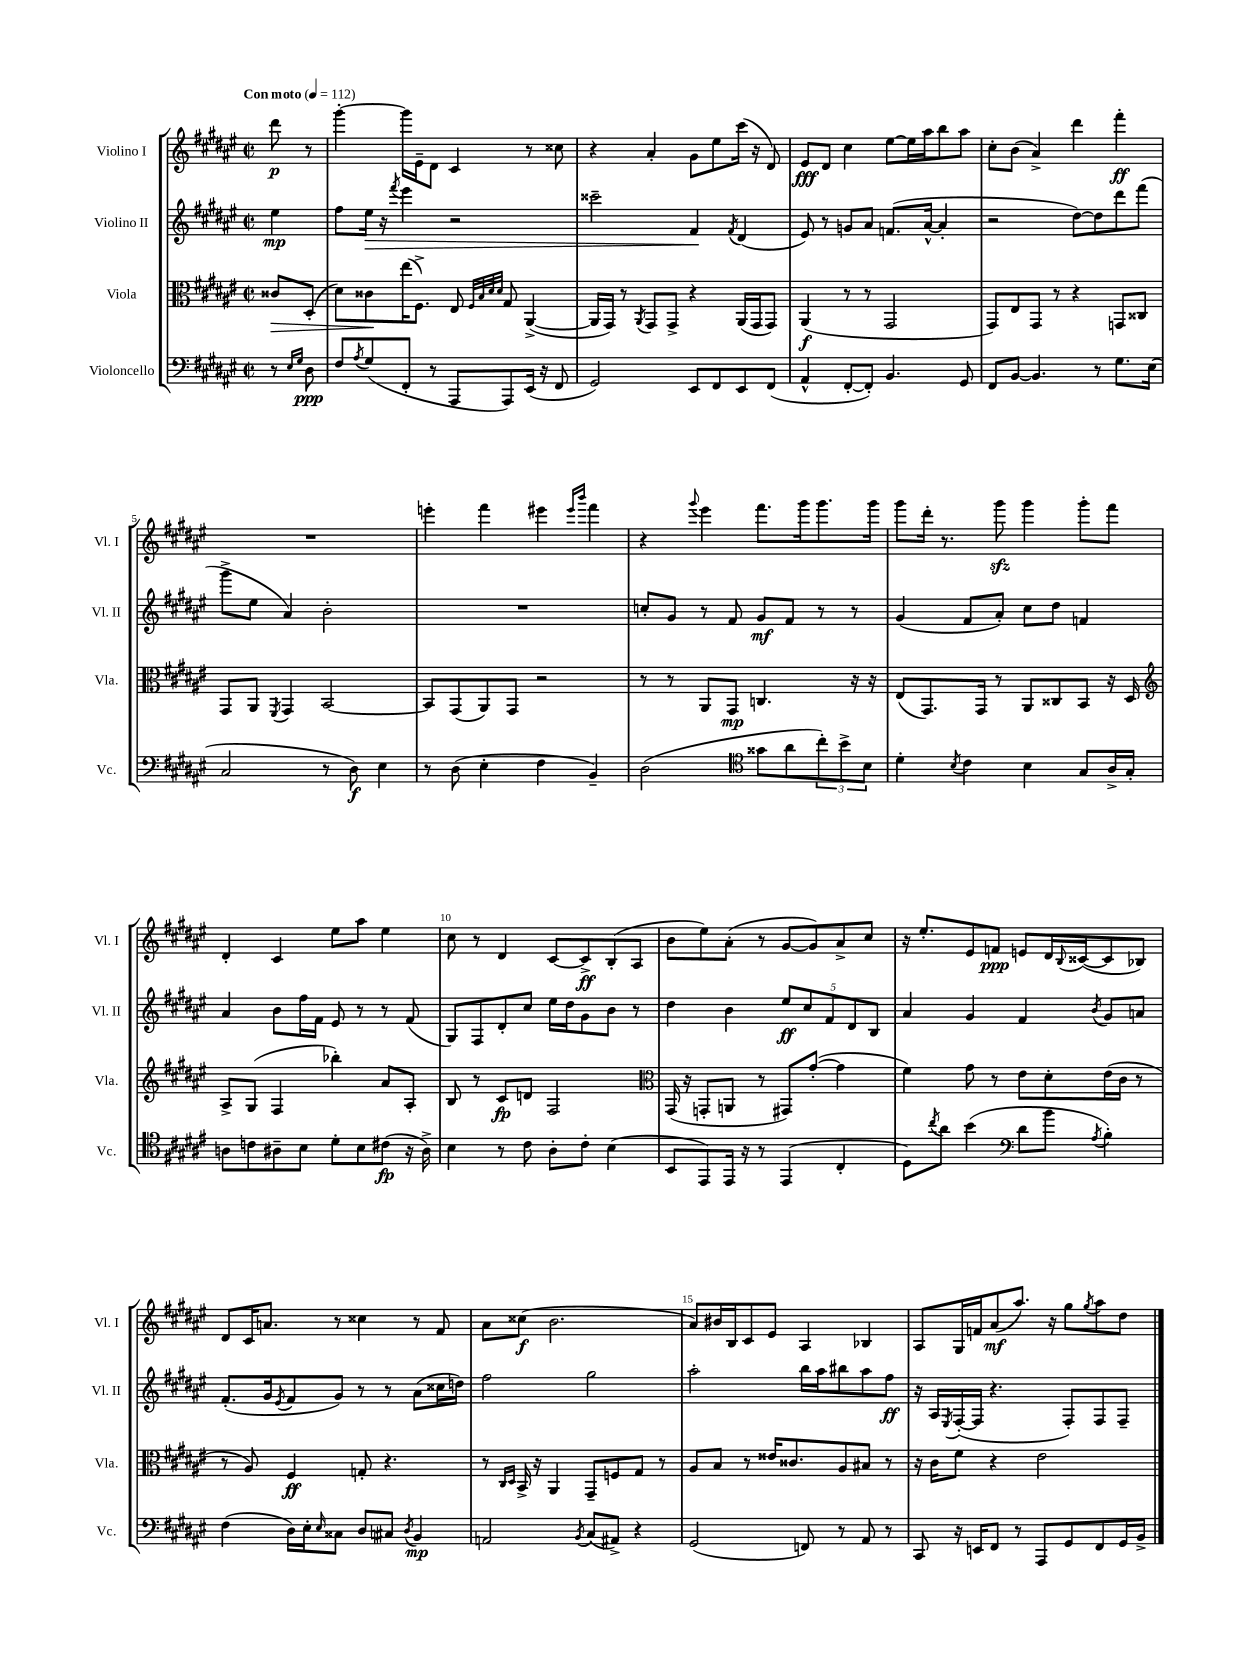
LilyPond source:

<<
\new StaffGroup <<
\new Staff = "s0" \with { instrumentName = "Violino I" shortInstrumentName = "Vl. I" } {
    \clef treble \key fis \major \defaultTimeSignature \time 2/2 \partial 4 \tempo "Con moto" 4 = 112
    dis'''8\p r8 |
    gis'''4~-. gis'''16 eis'16-- dis'8 cis'4 r8 cisis''8 |
    r4 ais'4-. gis'8 eis''8 cis'''16( r16 dis'8) |
    eis'8\fff dis'8 cis''4 eis''8~ eis''16 ais''16 b''8 ais''8 |
    cis''8-. b'8( ais'4->) dis'''4 fis'''4-.\ff |
    R1 |
    e'''4-. fis'''4 eis'''4 \grace { eis'''16 b'''16 } fis'''4 |
    r4 \appoggiatura { gis'''8 } eis'''4 fis'''8. gis'''16 gis'''8. gis'''16 |
    gis'''8 dis'''16-. r8. gis'''8\sfz gis'''4 gis'''8-. fis'''8 |
    dis'4-. cis'4 eis''8 ais''8 eis''4 |
    cis''8 r8 dis'4 cis'8~ cis'8->\ff b8-.( ais8 |
    b'8 eis''8) ais'8-.( r8 gis'8~ gis'8) ais'8-> cis''8 |
    r16 eis''8.-. eis'8 f'8\ppp e'8 dis'16 \appoggiatura { b8 } cisis'16~( cisis'8 bes8) |
    dis'8 cis'16 a'8. r8 cisis''4 r8 fis'8 |
    ais'8 cisis''8\f( b'2. |
    ais'8) bis'16 b16 cis'8 eis'8 ais4 bes4 |
    ais8 gis16 f'16 ais'8\mf( ais''8.) r16 gis''8 \acciaccatura { gis''8 } ais''8 dis''8 \bar "|." |
}
\new Staff = "s1" \with { instrumentName = "Violino II" shortInstrumentName = "Vl. II" } {
    \clef treble \key fis \major \defaultTimeSignature \time 2/2 \partial 4
    eis''4\mp |
    fis''8 eis''16\> r16 \acciaccatura { fis'''8 } eis'''4 r2 |
    cisis'''2-- fis'4\! \acciaccatura { fis'8 } dis'4( |
    eis'8) r8 g'8 ais'8 f'8.( ais'16~-^ ais'4-. |
    r2 dis''8~) dis''8 dis'''8 fis'''8( |
    gis'''8-> eis''8 ais'4) b'2-. |
    R1 |
    c''8-. gis'8 r8 fis'8 gis'8\mf fis'8 r8 r8 |
    gis'4( fis'8 ais'8-.) cis''8 dis''8 f'4 |
    ais'4 b'8 fis''16 fis'16 eis'8 r8 r8 fis'8( |
    gis8) fis8 dis'8-. cis''8 eis''16 dis''16 gis'8 b'8 r8 |
    dis''4 b'4 \tuplet 5/4 { eis''8\ff cis''8 fis'8 dis'8 b8 } |
    ais'4 gis'4 fis'4 \acciaccatura { b'8 } gis'8 a'8 |
    fis'8.-.( gis'16 \acciaccatura { eis'8 } fis'8 gis'8) r8 r8 ais'8( cisis''16 d''16) |
    fis''2 gis''2 |
    ais''2-. b''16 ais''16 bis''8 ais''8 fis''8\ff |
    r16 ais16 \acciaccatura { eis8 } fis16~-.( fis16 r4. fis8-.) fis8 fis8-- \bar "|." |
}
\new Staff = "s2" \with { instrumentName = "Viola" shortInstrumentName = "Vla." } {
    \clef alto \key fis \major \defaultTimeSignature \time 2/2 \partial 4
    cisis'8\> dis8-.( |
    dis'8) cisis'8\! eis''16( fis8.->) eis8 \grace { fis32 b32 dis'32 dis'32 } gis8 ais,4~->( |
    ais,16 gis,16) r8 \acciaccatura { ais,8 } gis,8 gis,8-> r4 ais,16( gis,16 gis,8) |
    ais,4\f( r8 r8 gis,2 |
    gis,8) eis8 gis,8 r8 r4 g,8 cisis8 |
    gis,8 ais,8 \acciaccatura { fis,8 } gis,4 b,2~ |
    b,8 gis,8( ais,8) gis,8 r2 |
    r8 r8 ais,8 gis,8\mp c4. r16 r16 |
    eis8( gis,8.) gis,16 r8 ais,8 cisis8 b,8 r16 dis16 |
    \clef treble ais8-> gis8( fis4 bes''4-.) ais'8 ais8-. |
    b8 r8 cis'8\fp d'8 fis2 |
    \clef alto gis,16( r16 g,8-. a,8 r8 gis,8) gis'8~-.( gis'4 |
    fis'4) gis'8 r8 eis'8 dis'8-. eis'16( cis'16 r8 |
    r8 ais8) fis4\ff g8-. r4. |
    r8 \grace { cis16 dis16 } b,16-> r16 ais,4 gis,8-- f8 gis8 r8 |
    ais8 b8 r8 eisis'16 cisis'8. ais8 bis8 r8 |
    r16 cis'16 fis'8 r4 eis'2 \bar "|." |
}
\new Staff = "s3" \with { instrumentName = "Violoncello" shortInstrumentName = "Vc." } {
    \clef bass \key fis \major \defaultTimeSignature \time 2/2 \partial 4
    r8 \grace { eis16 gis16 } dis8\ppp |
    fis8 \acciaccatura { ais8 } gis8( fis,8-. r8 ais,,8 ais,,8) eis,16( r16 fis,8 |
    gis,2) eis,8 fis,8 eis,8 fis,8( |
    ais,4-^ fis,8~-. fis,8-.) b,4. gis,8 |
    fis,8 b,8~ b,4. r8 gis8. eis16( |
    cis2 r8 dis8\f) eis4 |
    r8 dis8( eis4-. fis4 b,4--) |
    dis2( \clef tenor gisis'8 ais'8 \tuplet 3/2 { cis''8-.) b'8-> b8 } |
    dis'4-. \acciaccatura { b8 } cis'4 b4 gis8 ais16-> gis16-. |
    a8 c'8 ais8-- b8 dis'8-. b8 cis'8\fp( r16 ais16->) |
    b4 r8 cis'8 ais8-. cis'8-. b4( |
    b,8 eis,8) eis,16 r16 r8 eis,4( cis4-. |
    dis8) \acciaccatura { cis''8 } ais'8 b'4( \clef bass dis'8 b'8 \acciaccatura { ais8 } b4-.) |
    fis4( dis16) eis16-. \grace { eis16 } cisis8 dis8 cis8 \acciaccatura { dis8 } b,4\mp |
    a,2 \acciaccatura { b,8 } cis8( ais,8->) r4 |
    gis,2( f,8) r8 ais,8 r8 |
    cis,8 r16 e,16 fis,8 r8 ais,,8 gis,8 fis,8 gis,16 b,16-> \bar "|." |
}
>>
>>
\layout { \context { \Score \override BarNumber.break-visibility = ##(#f #t #t) barNumberVisibility = #(every-nth-bar-number-visible 5) } }
